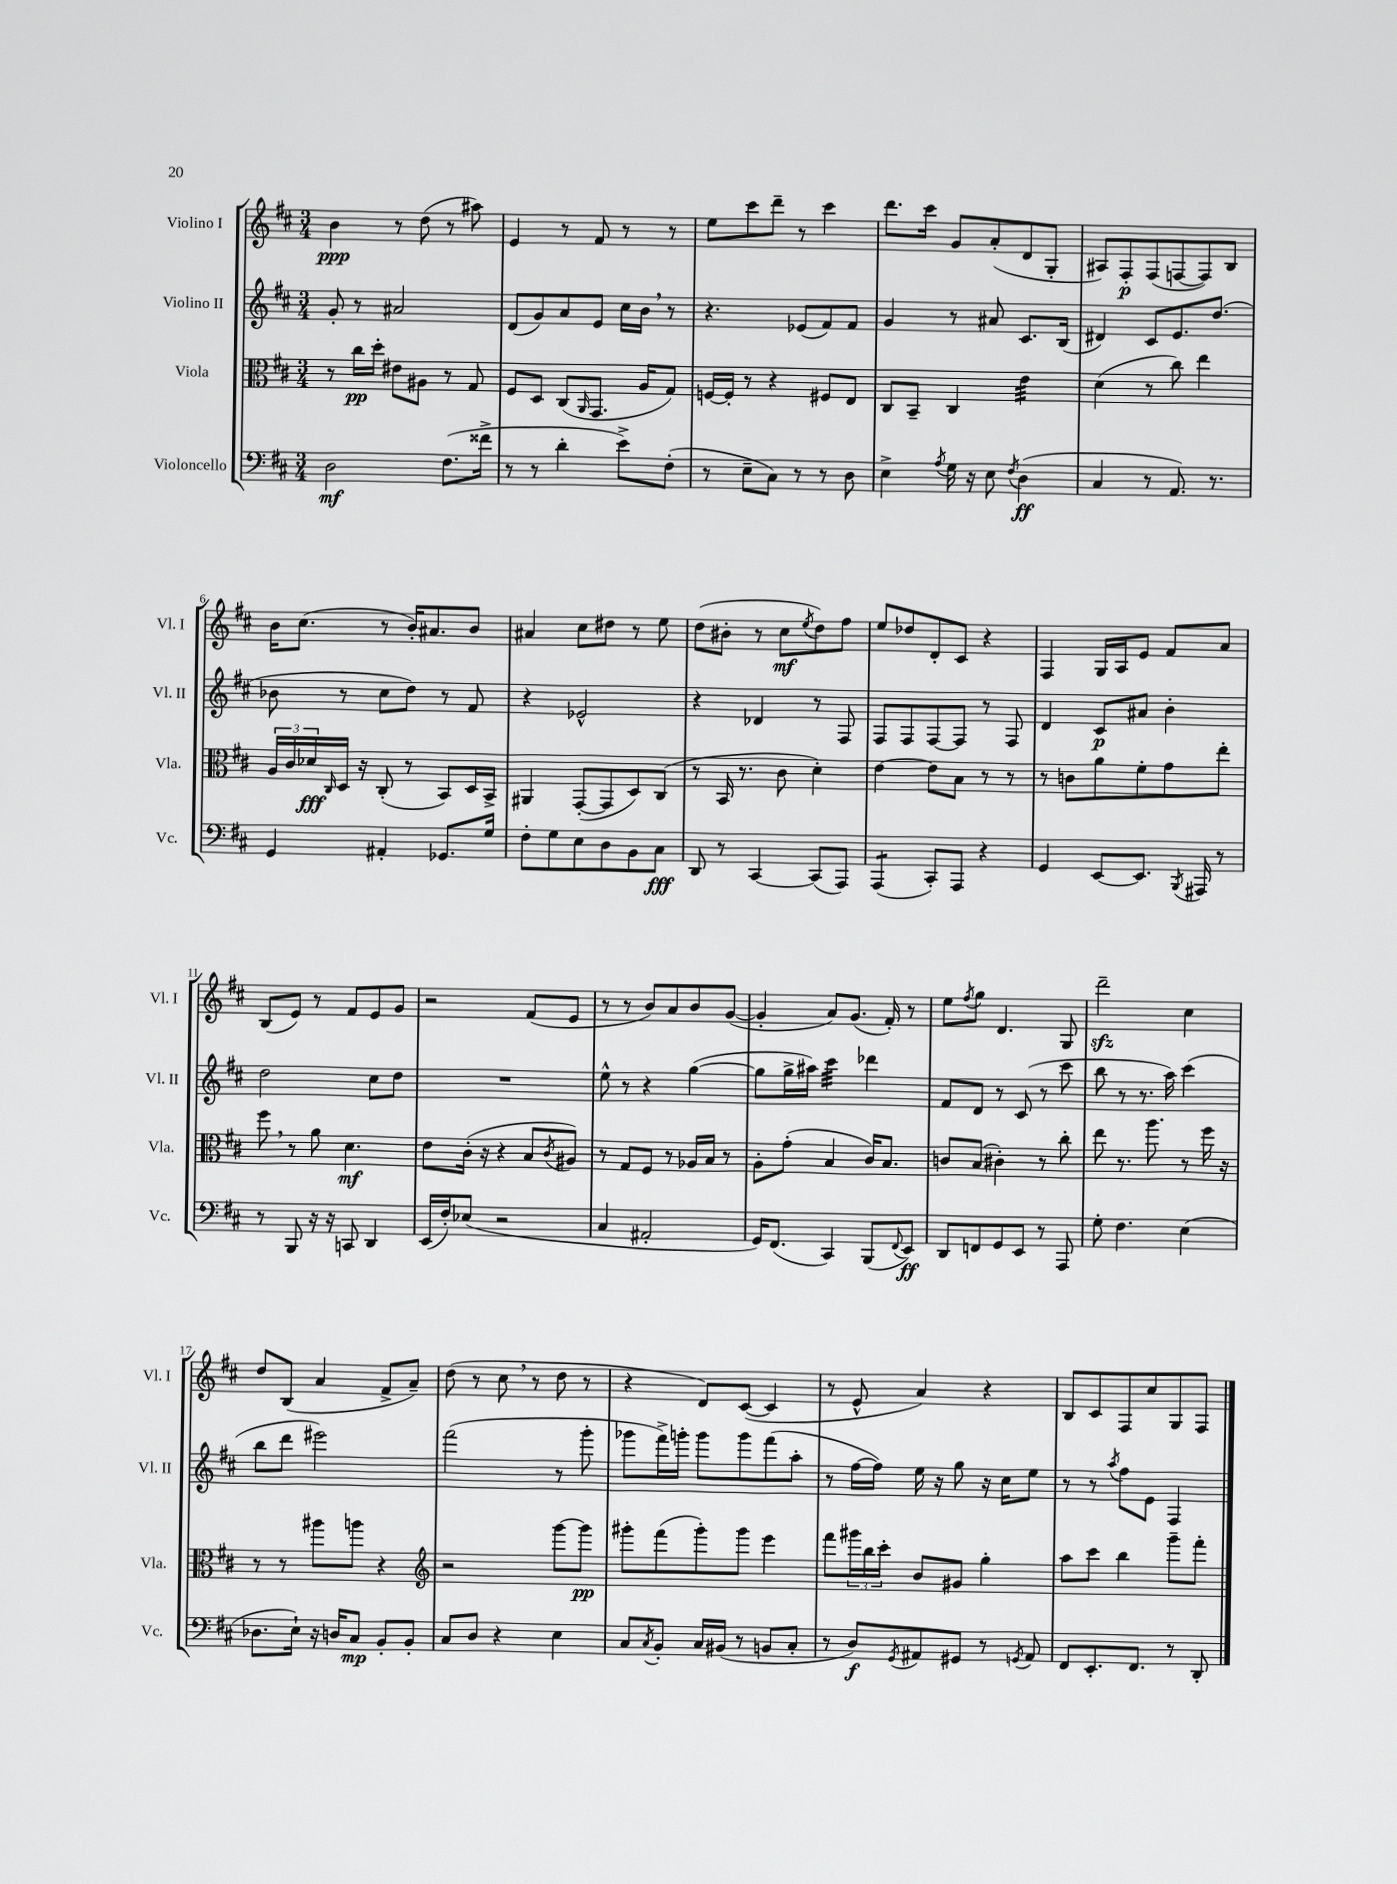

**kern	**kern	**kern	**kern
*staff4	*staff3	*staff2	*staff1
*clefF4	*clefC3	*clefG2	*clefG2
*k[f#c#]	*k[f#c#]	*k[f#c#]	*k[f#c#]
*M3/4	*M3/4	*M3/4	*M3/4
2D\	8r	8g'/	4b\
.	16cc#\LL	8r	.
.	16dd'\JJ	.	.
.	8e#\L	2a#/	8r
.	8A#\J	.	(8dd\
(8.F#\L	8r	.	8r
.	8G/	.	8aa#\)
16f##^\Jk	.	.	.
=	=	=	=
8r	8F#/L	(8d/L	4e/
8r	8D/J	8g/)	.
4d'\	(8C#/L	8a/	8r
.	16qqAA/	.	.
.	8.GG/J	8e/J	8f#/
8e^\L)	.	16cc#\LL	8r
.	16A/LK	16b\JJ	.
(8F#'\J	8G/J)	8r	8r
=	=	=	=
8r	[16F/LL	4.r	8ee\L
.	16F'/]JJ	.	.
8E~\L	8r	.	8ccc#\
8C#\J)	4r	.	8ddd~\J
8r	.	(8e-/L	8r
8r	8F#/L	8f#/)	4ccc#\
8D\	8E/J	8f#/J	.
=	=	=	=
4E^\	8C#/L	4g/	8.ddd\L
.	8BB~/J	.	.
.	.	.	16ccc#\Jk
8qA/	.	.	.
16G\	4C#/	8r	8g/L
16r	.	.	.
8E\	.	8a#/	(8a'/
8qF#/	.	.	.
(4D\	4e\	8.c#/L	8d/
.	.	.	8G'/J
.	.	(16B/Jk	.
=	=	=	=
4C#/	(4d\	4d#/)	8A#/L)
.	.	.	8F#'/
8r	8r	8c#/L	(8F#/
8.AA/)	8cc#\)	8.e/	[8F/
.	4ee\	.	8F/])
8.r	.	(8.dd/J	.
.	.	.	8B/J
=	=	=	=
4GG/	24A/LL	8b-\	16b\LK
.	24c#/	.	.
.	.	.	(8.cc#\J
.	24d-/	.	.
.	16qqC#/	.	.
.	16D/JJ	8r	.
.	16r	.	.
4AA#'/	(8C#'/	8cc#\L	8r
.	8r	8dd\J)	16b'/LK)
.	.	.	8.a#/
8.GG-/L	8BB/L)	8r	.
.	16D/L	8f#/	8b/J
16G/Jk	16BB^/JJ	.	.
=	=	=	=
8F#'\L	4AA#/	4r	4a#/
8G\	.	.	.
8E\	([8GG'/L	2e-^^/	8cc#\L
8D\	8GG/]	.	8dd#\J
8BB\	8D/)	.	8r
8C#\J	(8C#/J	.	8ee\
=	=	=	=
8DD/	8r	4r	(8dd\L
8r	16BB/	.	8b#'\J
.	8.r	.	.
[4CC#/	.	4d-/	8r
.	8c#\	.	8cc#\L
.	.	.	8qee/
(8CC#/]L	4d'\)	8r	8dd\)
8AAA/J)	.	8F#/	8ff#\J
=	=	=	=
(4AAA/	[4e\	8F#/L	8ee/L
.	.	8F#/	8dd-/
8CC#'/L)	8e\]L	[8F#/	8d'/
8AAA/J	8B\J	8F#/]J	8c#/J
4r	8r	8r	4r
.	8r	8F#/	.
=	=	=	=
4GG/	8r	4d/	4F#/
.	8c\L	.	.
[8EE/L	8a\	8c#/L	16G/LL
.	.	.	16A/J
8.EE/]J	8f#'\	8a#/J	8e/J
.	8g\	4b'\	8f#/L
8qBBB/	.	.	.
16AAA#/	.	.	.
8r	8ee'\J	.	8a/J
=	=	=	=
8r	8ff#\	2dd\	(8B/L
8BBB/	8r	.	8e/J)
16r	8a\	.	8r
16r	.	.	.
8CC/	4.d\	.	8f#/L
4DD/	.	8cc#\L	8e/
.	.	8dd\J	8g/J
=	=	=	=
(16EE/LL	8e\L	2.r	2r
16F#'/J)	.	.	.
(8E-/J	(16c#'\Jk	.	.
.	16r	.	.
2r	4r	.	.
.	8B/L	.	(8f#/L
.	8qc#/	.	.
.	8A#/J)	.	8e/J
=	=	=	=
4C#/	8r	8ee^^\	8r
.	8G/L	8r	8r
2AA#'/	8F#/J	4r	8b/L)
.	8r	.	8a/
.	16A-/LL	([4gg\	8b/
.	16B/JJ	.	.
.	8r	.	([8g/J
=	=	=	=
16GG/LK)	8A'\L	8gg\]L	4g'/]
(8.FF#/J	.	.	.
.	(8g'\J	16gg^\L	.
.	.	16aa#\JJ)	.
4CC#/)	4B/	4ccc#\	8a/L)
.	.	.	(8.g/J
(8BBB/L	16c#/LK)	4ddd-\	.
.	8.B/J	.	16f#'/)
8qqFF#/	.	.	.
8EE/J)	.	.	8r
=	=	=	=
8DD/L	8c/L	8f#/L	8ee\L
.	.	.	8qff#/
8FF/	(8B/J	8d/J	8gg\J
8GG/	4c#'\)	8r	4.d/
8EE/J	.	(8c#/	.
8r	8r	8r	.
8AAA/	8cc#'\	8ccc#\	8G/
=	=	=	=
8G'\	8ee\	8bb\	2ddd~\
4.F#\	8.r	8r	.
.	.	8.r	.
.	8.aa\	.	.
.	.	16aa\)	.
(4E\	8r	(4ccc#\	4cc#\
.	16ff#\	.	.
.	16r	.	.
=	=	=	=
8.D-\L	8r	8bb\L	8dd/L
.	8r	8ddd\J	(8B/J
16E`\Jk)	.	.	.
16r	8aa#\L	2eee#\)	4a/
16D/LK	.	.	.
8C#/J	8aa\J	.	.
8BB'/L	4r	.	8f#^/L
8BB'/J	.	.	8a~/J)
=	=	=	=
*	*clefG2	*	*
8C#/L	2r	(2fff#\	(8dd\
8D/J	.	.	8r
4r	.	.	8cc#\
.	.	.	8r
4E\	[8ggg\L	8r	8dd\
.	8ggg\]J	8ggg'\	8r
=	=	=	=
8C#/L	8ggg#'\L	8ggg-\L	4r
8qC#/	.	.	.
8BB'/J	(8fff#\	16fff#^\L)	.
.	.	16ggg'\JJ	.
16C#/LL	8ggg#'\)	8ggg\L	8d/L)
(16BB#/JJ	.	.	.
8r	8ggg#\J	8ggg\	([8c#/J
8BB/L	4eee\	(8fff#\	4c#/]
8C#'/J	.	8aa'\J	.
=	=	=	=
8r	8fff#\L	8r	8r
8D/L)	24ggg#\L	[16ff#\LL	8e^^/
.	24bb\	.	.
.	.	16ff#\]JJ)	.
.	24ccc#'\JJ	.	.
8qGG/	.	.	.
8AA#/	8b/L	16ee\	4a/)
.	.	16r	.
8GG#/J	8g#/J	8gg\	.
8r	4gg'\	16r	4r
.	.	16cc#\LK	.
8qGG/	.	.	.
8AA#/	.	8ee\J	.
=	=	=	=
8FF#/L	8aa\L	8r	8B/L
8.EE'/	8ccc#\J	8r	8c#/
.	.	8qaa/	.
.	4bb\	8ff#\L	8F#/
8.FF#/J	.	.	.
.	.	8e\J	8cc#/
8r	8ggg~\L	4F#/	8G/
8DD'/	8fff#'\J	.	8F#/J
==	==	==	==
*-	*-	*-	*-
